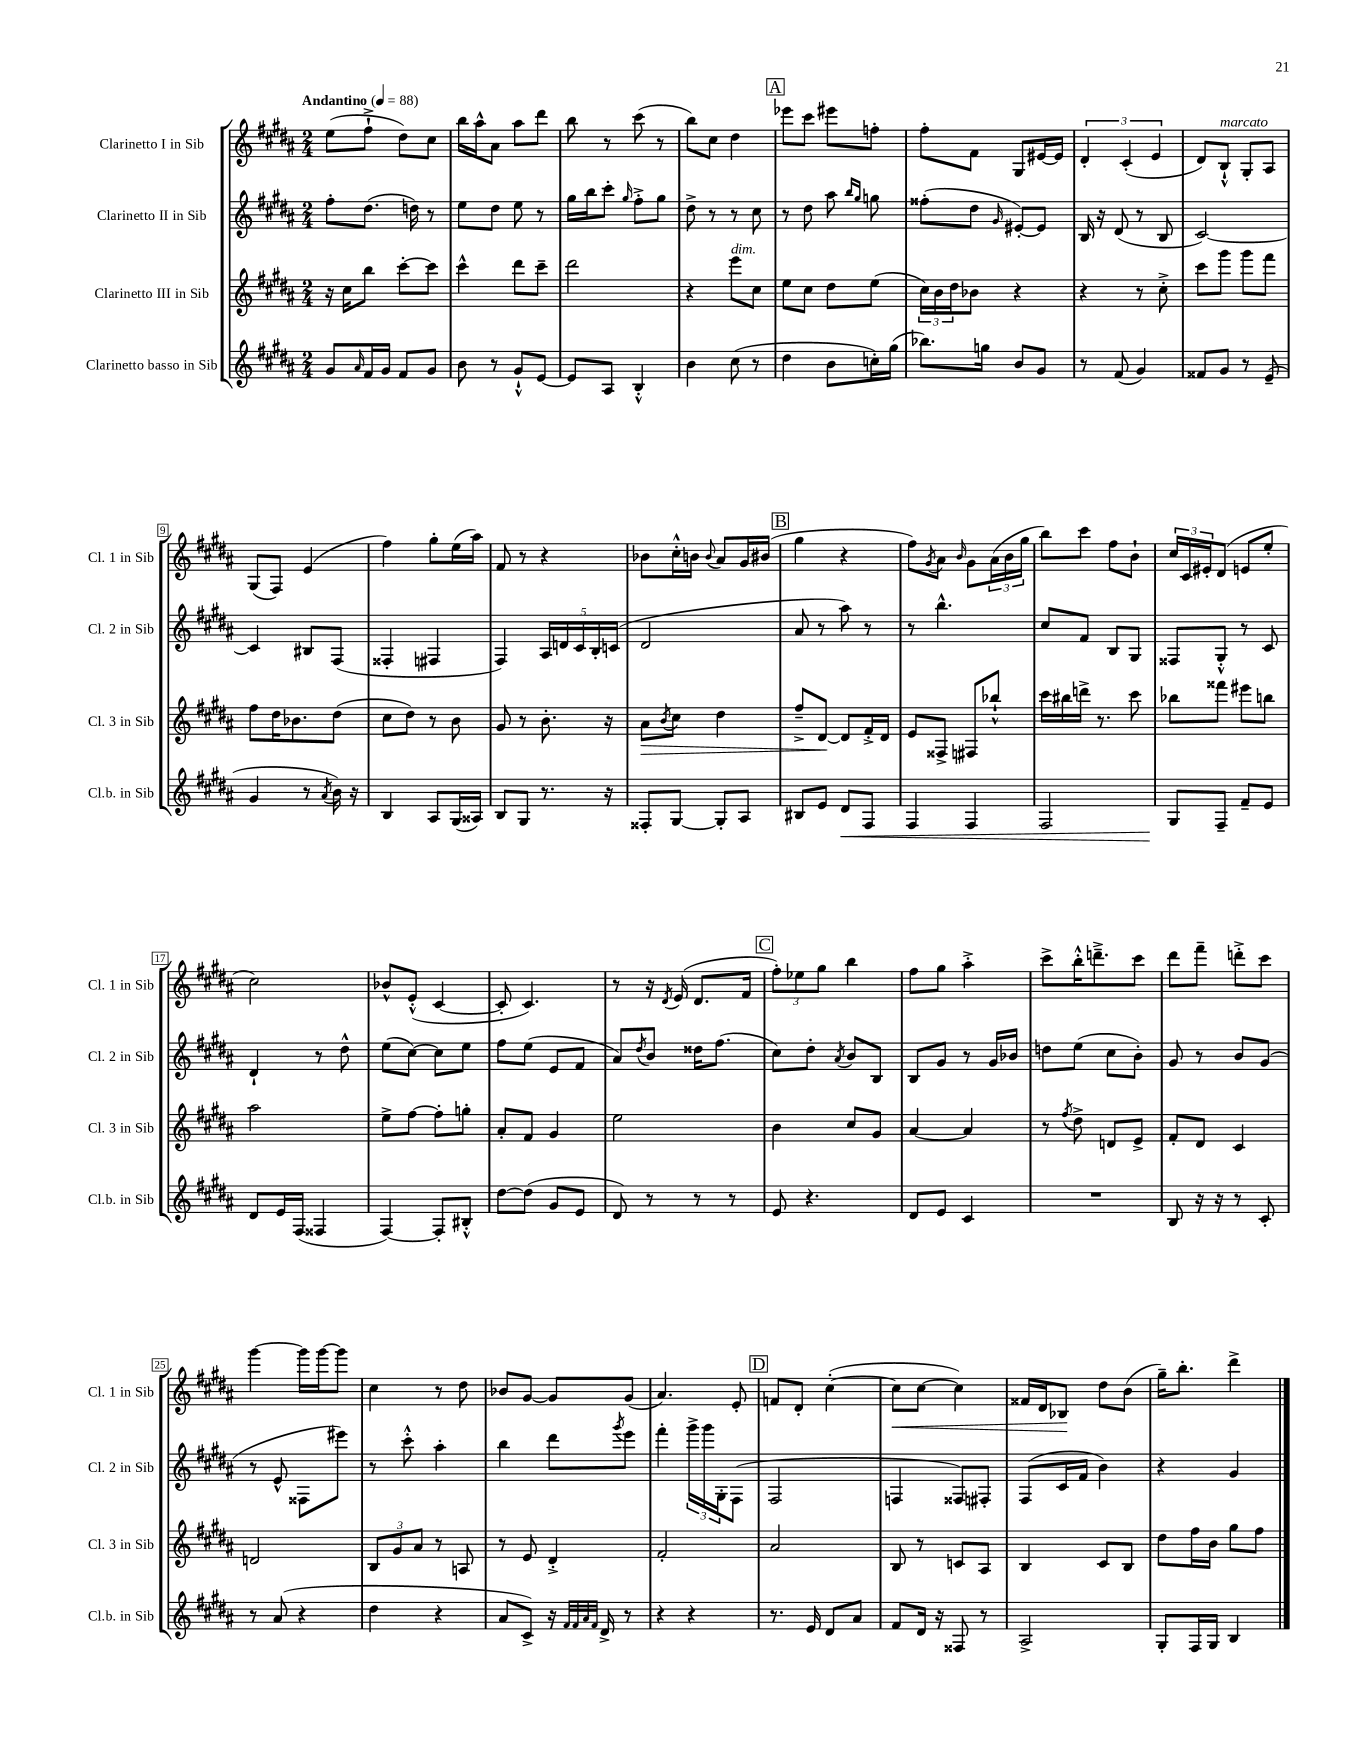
<<
\new StaffGroup <<
\new Staff = "s0" \with { instrumentName = "Clarinetto I in Sib" shortInstrumentName = "Cl. 1 in Sib" } {
    \clef treble \key b \major \numericTimeSignature \time 2/4 \tempo "Andantino" 4 = 88
    e''8( fis''8-!-> dis''8) cis''8 |
    b''16 ais''16-^ ais'8 ais''8 dis'''8 |
    b''8 r8 cis'''8( r8 |
    b''8) cis''8 dis''4 |
    \mark \markup { \box "A" } ees'''8 cis'''8 eis'''8 f''8-. |
    fis''8-. fis'8 gis8 eis'16~ eis'16 |
    \tuplet 3/2 { dis'4-. cis'4-.( e'4 } |
    dis'8) b8-!-^^\markup { \italic "marcato" } gis8-. ais8 |
    gis8( fis8) e'4( |
    fis''4) gis''8-. e''16( ais''16) |
    fis'8 r8 r4 |
    bes'8 cis''16-.-^ b'16 \appoggiatura { b'8 } ais'8 gis'16 bis'16( |
    \mark \markup { \box "B" } gis''4 r4 |
    fis''8) \acciaccatura { gis'8 } ais'8 \grace { b'16 } gis'8 \tuplet 3/2 { ais'16( b'16 gis''16 } |
    b''8) cis'''8 fis''8 b'8-! |
    \tuplet 3/2 { cis''16 cis'16 eis'16-. } dis'8( e'8 e''8-. |
    cis''2) |
    bes'8-^ e'8-.-^( cis'4~ |
    cis'8-. cis'4.) |
    r8 r16 \acciaccatura { dis'8 } e'16( dis'8. fis'16 |
    \mark \markup { \box "C" } \tuplet 3/2 { fis''8-.) ees''8 gis''8 } b''4 |
    fis''8 gis''8 ais''4-.-> |
    cis'''8-> b''16-.-^ d'''8.---> cis'''8 |
    dis'''8 fis'''8-- d'''8-.-> cis'''8 |
    gis'''4~ gis'''16 gis'''16~ gis'''8 |
    cis''4 r8 dis''8 |
    bes'8 gis'8~ gis'8 gis'8( |
    ais'4.) e'8-. |
    \mark \markup { \box "D" } f'8 dis'8-. cis''4~-.( |
    cis''8\< cis''8~ cis''4) |
    fisis'16 dis'16 bes8\! dis''8 b'8( |
    gis''16--) b''8.-. dis'''4-> \bar "|." |
}
\new Staff = "s1" \with { instrumentName = "Clarinetto II in Sib" shortInstrumentName = "Cl. 2 in Sib" } {
    \clef treble \key b \major \numericTimeSignature \time 2/4
    fis''8-. dis''8.( d''16) r8 |
    e''8 dis''8 e''8 r8 |
    gis''16 b''16 cis'''8-. \grace { gis''16 } fis''8-.-> gis''8 |
    dis''8-> r8 r8 cis''8 |
    \mark \markup { \box "A" } r8 dis''8 ais''8 \grace { b''16 gis''16 } g''8 |
    fisis''8-.( dis''8 \grace { gis'16 } eis'8~-.) eis'8 |
    b16 r16 dis'8( r8 b8 |
    cis'2~) |
    cis'4 bis8 fis8( |
    fisis4-. fis4 |
    fis4) \tuplet 5/4 { ais16 d'16 cis'16 b16-. c'16( } |
    dis'2 |
    \mark \markup { \box "B" } ais'8 r8 ais''8) r8 |
    r8 b''4.-^ |
    cis''8 fis'8 b8 gis8 |
    fisis8 gis8-.-^ r8 cis'8 |
    dis'4-! r8 dis''8-^ |
    e''8( cis''8~) cis''8 e''8 |
    fis''8 e''8( e'8 fis'8 |
    ais'8) \acciaccatura { dis''8 } b'8 disis''16 fis''8.( |
    \mark \markup { \box "C" } cis''8) dis''8-. \acciaccatura { ais'8 } b'8 b8 |
    b8 gis'8 r8 gis'16 bes'16 |
    d''8 e''8( cis''8 b'8-.) |
    gis'8 r8 b'8 gis'8( |
    r8 e'8-^ fisis8 eis'''8) |
    r8 cis'''8-.-^ ais''4-. |
    b''4 dis'''8 \acciaccatura { gis'''8 } e'''8 |
    fis'''4-. \tuplet 3/2 { gis'''16-> gis'''16 gis16-. } fis8( |
    \mark \markup { \box "D" } fis2 |
    f4 fisis8) fis8-. |
    fis8( cis'16 fis'16 b'4) |
    r4 gis'4 \bar "|." |
}
\new Staff = "s2" \with { instrumentName = "Clarinetto III in Sib" shortInstrumentName = "Cl. 3 in Sib" } {
    \clef treble \key b \major \numericTimeSignature \time 2/4
    r16 cis''16 b''8 cis'''8~-. cis'''8 |
    cis'''4-^ dis'''8 cis'''8-- |
    dis'''2 |
    r4 e'''8^\markup { \italic "dim." } cis''8 |
    \mark \markup { \box "A" } e''8 cis''8 dis''8 e''8( |
    \tuplet 3/2 { cis''16) b'16 dis''16 } bes'8 r4 |
    r4 r8 cis''8-.-> |
    cis'''8 gis'''8 gis'''8 fis'''8 |
    fis''8 dis''16 bes'8. dis''8( |
    cis''8 dis''8) r8 b'8 |
    gis'8 r8 b'8.-. r16 |
    ais'8\> \acciaccatura { b'8 } cis''8 dis''4 |
    \mark \markup { \box "B" } fis''8---> dis'8~\! dis'8 fis'16-.-> dis'16 |
    e'8 fisis8-> fis8 bes''8-!-^ |
    cis'''16 bis''16 d'''16-> r8. cis'''8 |
    bes''8 fisis'''8 eis'''8 b''8 |
    ais''2 |
    e''8-> fis''8~ fis''8-. g''8-. |
    ais'8-. fis'8 gis'4 |
    e''2 |
    \mark \markup { \box "C" } b'4 cis''8 gis'8 |
    ais'4~ ais'4 |
    r8 \acciaccatura { fis''8 } dis''8-> d'8 e'8-> |
    fis'8-. dis'8 cis'4 |
    d'2 |
    \tuplet 3/2 { b8 gis'8 ais'8 } r8 a8 |
    r8 e'8 dis'4-.-> |
    fis'2-. |
    \mark \markup { \box "D" } ais'2 |
    b8 r8 c'8 ais8 |
    b4 cis'8 b8 |
    dis''8 fis''16 b'16 gis''8 fis''8 \bar "|." |
}
\new Staff = "s3" \with { instrumentName = "Clarinetto basso in Sib" shortInstrumentName = "Cl.b. in Sib" } {
    \clef treble \key b \major \numericTimeSignature \time 2/4
    gis'8 \grace { ais'16 } fis'16 gis'16 fis'8 gis'8 |
    b'8 r8 gis'8-!-^ e'8~ |
    e'8 ais8 b4-.-^ |
    b'4 cis''8( r8 |
    \mark \markup { \box "A" } dis''4 b'8 c''16-.) gis''16( |
    bes''8.) g''16 b'8 gis'8 |
    r8 fis'8( gis'4) |
    fisis'8 gis'8 r8 e'8--( |
    gis'4 r8 \acciaccatura { ais'8 } b'16) r16 |
    b4 ais8 gis16( aisis16) |
    b8 gis8 r8. r16 |
    fisis8-. gis8~ gis8-. ais8 |
    \mark \markup { \box "B" } bis8 e'8 dis'8\< fis8 |
    fis4 fis4 |
    fis2 |
    gis8\! fis8-- fis'8-- e'8 |
    dis'8 e'16 fis16( fisis4 |
    fis4~) fis8-. bis8-.-^ |
    dis''8~ dis''8( gis'8 e'8 |
    dis'8) r8 r8 r8 |
    \mark \markup { \box "C" } e'8 r4. |
    dis'8 e'8 cis'4 |
    R2 |
    b8 r16 r16 r8 cis'8-. |
    r8 ais'8( r4 |
    dis''4 r4 |
    ais'8 cis'8->) r16 \grace { fis'32 fis'32 ais'32 fis'32 } dis'16-> r8 |
    r4 r4 |
    \mark \markup { \box "D" } r8. e'16 dis'8 ais'8 |
    fis'8 dis'16 r16 fisis8 r8 |
    ais2-> |
    gis8-. fis16 gis16 b4 \bar "|." |
}
>>
>>
\layout { \context { \Score \override BarNumber.stencil = #(make-stencil-boxer 0.1 0.3 ly:text-interface::print) } }
